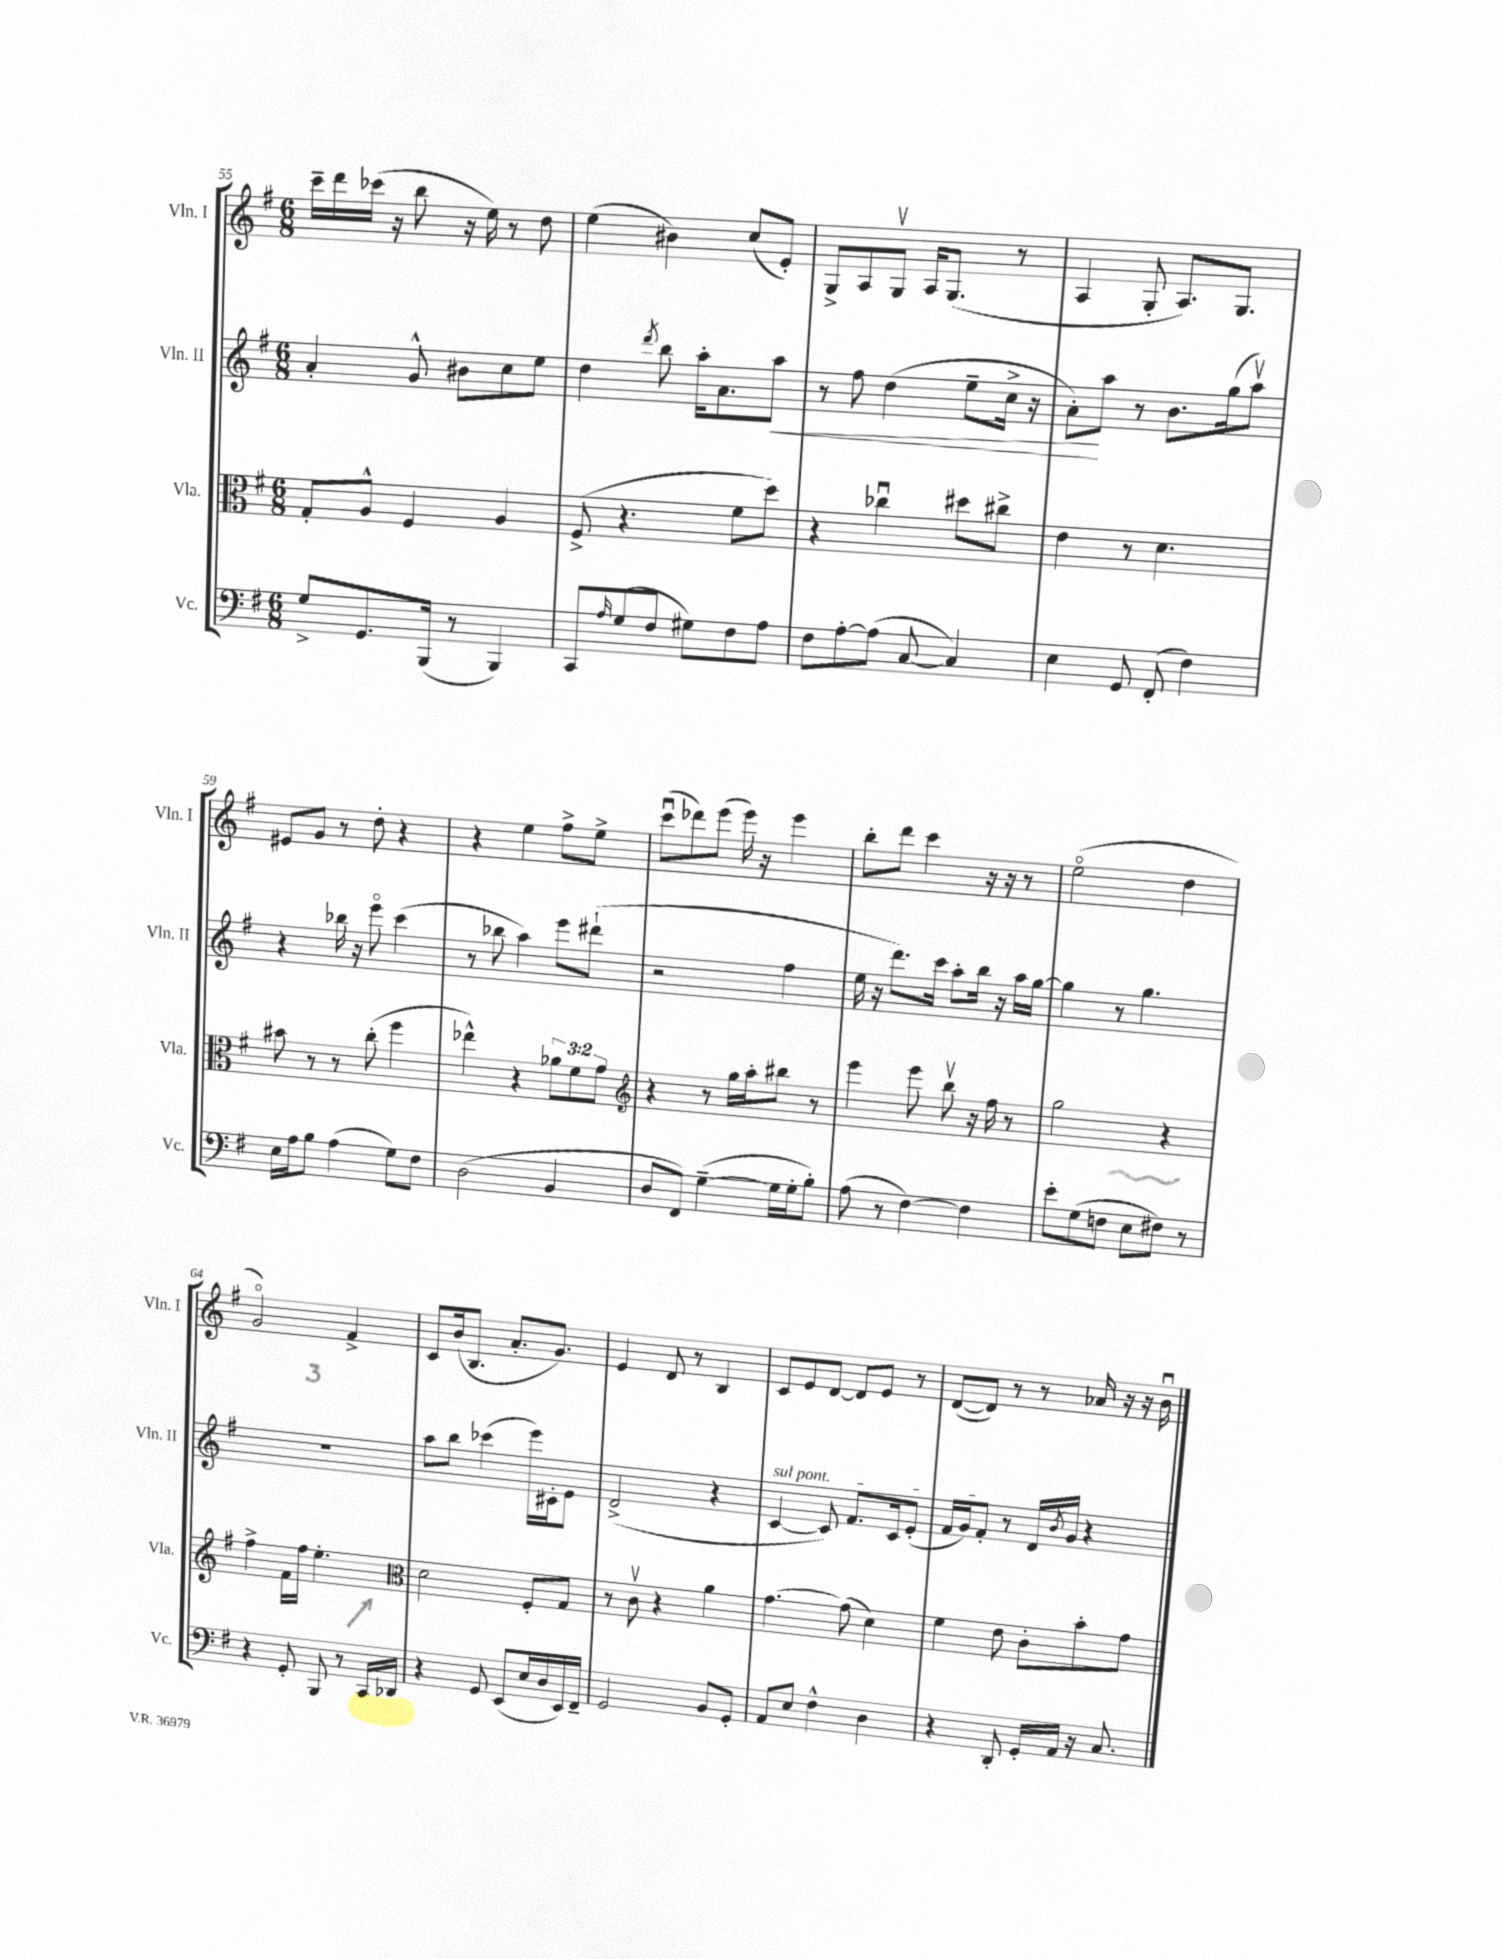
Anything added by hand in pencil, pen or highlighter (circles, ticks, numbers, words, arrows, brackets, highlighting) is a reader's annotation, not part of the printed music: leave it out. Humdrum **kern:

**kern	**kern	**kern	**dynam	**kern
*part4	*part3	*part2	*part2	*part1
*staff4	*staff3	*staff2	*staff2	*staff1
*I"Vc.	*I"Vla.	*I"Vln. II	*	*I"Vln. I
*I'Vc.	*I'Vla.	*I'Vln. II	*	*I'Vln. I
*clefF4	*clefC3	*clefG2	*	*clefG2
*k[f#]	*k[f#]	*k[f#]	*	*k[f#]
*M6/8	*M6/8	*M6/8	*	*M6/8
=55	=55	=55	=55	=55
8G^/L	8G'/L	4a'/	.	16ccc~\LL
.	.	.	.	16ddd\
8.GG/	8A^^/J	.	.	(16ccc-X\JJ
.	.	.	.	16r
.	4F#/	8g^^/	.	8bb\
(16BBB/Jk	.	.	.	.
8r	.	8b#X\L	.	16r
.	.	.	.	16ee\)
4BBB/)	4A/	8cc\	.	8r
.	.	8ee\J	.	8dd\
=56	=56	=56	=56	=56
8CC/L	(8F#^/	4dd\	.	(4ee\
16qqA/	.	.	.	.
(8G/	4.r	.	.	.
.	.	8qddd/	.	.
8F#/J	.	8bb\	.	4b#X\)
8G#X\L)	.	16aa'\KL	.	.
.	.	8.a\	.	.
8F#\	8f#\L	.	.	(8cc/L
!	!	!	!LO:HP:b	!
8A\J	8dd\J)	8aa\J	<	8e'/J)
=57	=57	=57	=57	=57
8F#\L	4r	8r	.	8G^/L
[8A'\	.	8ff#\	.	8A/
(8A\J]	4cc-Xu\	(4dd\	.	8Gv/J
[8C/	.	.	.	16A/KL
.	.	.	.	(8.G/J
4C/])	8dd#X\L	8ee~\L	.	.
.	8cc#X^\J	16cc^\Jk	.	8r
.	.	16r	.	.
=58	=58	=58	=58	=58
4E\	4e\	8a'\L)	.	4A/
.	.	8aa\J	[	.
8GG/	8r	8r	.	8G'/
(8FF#'/	4.d\	8.b\L	.	8.A/L)
4F#\)	.	.	.	.
.	.	(16gg\k	.	8.G/J
.	.	8aav\J)	.	.
!!LO:LB:g=z
=59	=59	=59	=59	=59
16E\LL	8b#X\	4r	.	8e#X/L
16A\J	.	.	.	.
8B\J	8r	.	.	8g/J
(4A\	8r	16bb-X\	.	8r
.	.	16r	.	.
.	(8cc'\	8eee\	.	8dd'\
8G\L)	4ff#\	(4ccc\	.	4r
8F#\J	.	.	.	.
=60	=60	=60	=60	=60
(2D\	4ee-X^^\)	8r	.	4r
.	.	8bb-X\	.	.
.	4r	4aa\)	.	4ee\
4BB/	12a-X\L	8eee\L	.	8ff#^\L
.	12f#\	.	.	.
.	.	(8ddd#X`\J	.	8ee^\J
.	12g\J	.	.	.
=61	=61	=61	=61	=61
*	*clefG2	*	*	*
8D/L	4r	2r	.	(8cccu\L
8FF#/J)	.	.	.	8ddd-X\)
([4G~\	8r	.	.	(8eee\J
.	16gg\LL	.	.	16eee\)
.	16aa'\J	.	.	16r
16G\LL]	8bb#X\J	4ff#\	.	4eee\
16G'\J	.	.	.	.
8B'\J)	8r	.	.	.
=62	=62	=62	=62	=62
(8A\	4eee\	16ee\	.	8bb'\L
.	.	16r	.	.
8r	.	8.ddd\L)	.	8ddd\J
[4F#\)	8eee\	.	.	4ccc\
.	.	16ccc\Jk	.	.
.	8bbv\	8aa'\L	.	.
4F#\]	16r	16bb\Jk	.	16r
.	16ff#\	16r	.	16r
.	8r	16aa\LL	.	8r
.	.	[16gg\JJ	.	.
=63	=63	=63	=63	=63
8e'\L	2gg\	4gg\]	.	(2ee\
(8G\	.	.	.	.
8Fn\J	.	8r	.	.
8E\L	.	4.gg\	.	.
8F#X\J)	4r	.	.	4dd\
8r	.	.	.	.
!!LO:LB:g=z
=64	=64	=64	=64	=64
4r	4ff#^\	2.r	.	2g/)
8GG'/	16f#\LL	.	.	.
.	16ff#\JJ	.	.	.
8BBB/	4.ee'\	.	.	.
8r	.	.	.	4f#^/
16CC/LL	.	.	.	.
16DD-X/JJ	.	.	.	.
=65	=65	=65	=65	=65
*	*clefC3	*	*	*
4r	2d\	8aa\L	.	8c/L
.	.	8bb\J	.	(16b/k
.	.	.	.	8.B/J
8GG/	.	(4ccc-X\	.	.
(8EE/L	.	.	.	8.a'/L
16E/L	8F#'/L	16eee\LL)	.	.
16D/	.	16c#X'\J	.	8.g/J)
16EE/)	8G/J	8e\J	.	.
16FF#~/JJ	.	.	.	.
=66	=66	=66	=66	=66
2GG/	8r	(2d^/	.	4e/
.	8cv\	.	.	.
.	4r	.	.	8d/
.	.	.	.	8r
8BB/L	4a\	4r	.	4B/
8GG'/J	.	.	.	.
=67	=67	=67	=67	=67
!	!	!LO:TX:a:i:t=sul pont.	!	!
8AA/L	[4.g\	[4c/	.	8c/L
8E/J	.	.	.	8e/
4F#^^\	.	8c/])	.	[8d/J
.	(8g\]	8.f#/L	.	8d/L]
4D\	4d\)	.	.	8e/J
.	.	16c/k	.	.
.	.	(8e'/J	.	8r
=68	=68	=68	=68	=68
4r	4f#\	16f#/LL	.	([8d/L
.	.	16g/J)	.	.
.	.	8f#'/J	.	8d/J])
8DD'/	8e\	8r	.	8r
16GG'/LL	8c'\L	16d/LL	.	8r
.	.	8qb/	.	.
16AA/JJ	.	16g/JJ	.	.
16r	8b'\	4r	.	16a-X/
8.C/	.	.	.	16r
.	8g\J	.	.	16r
.	.	.	.	16bu\
==	==	==	==	==
*-	*-	*-	*-	*-
